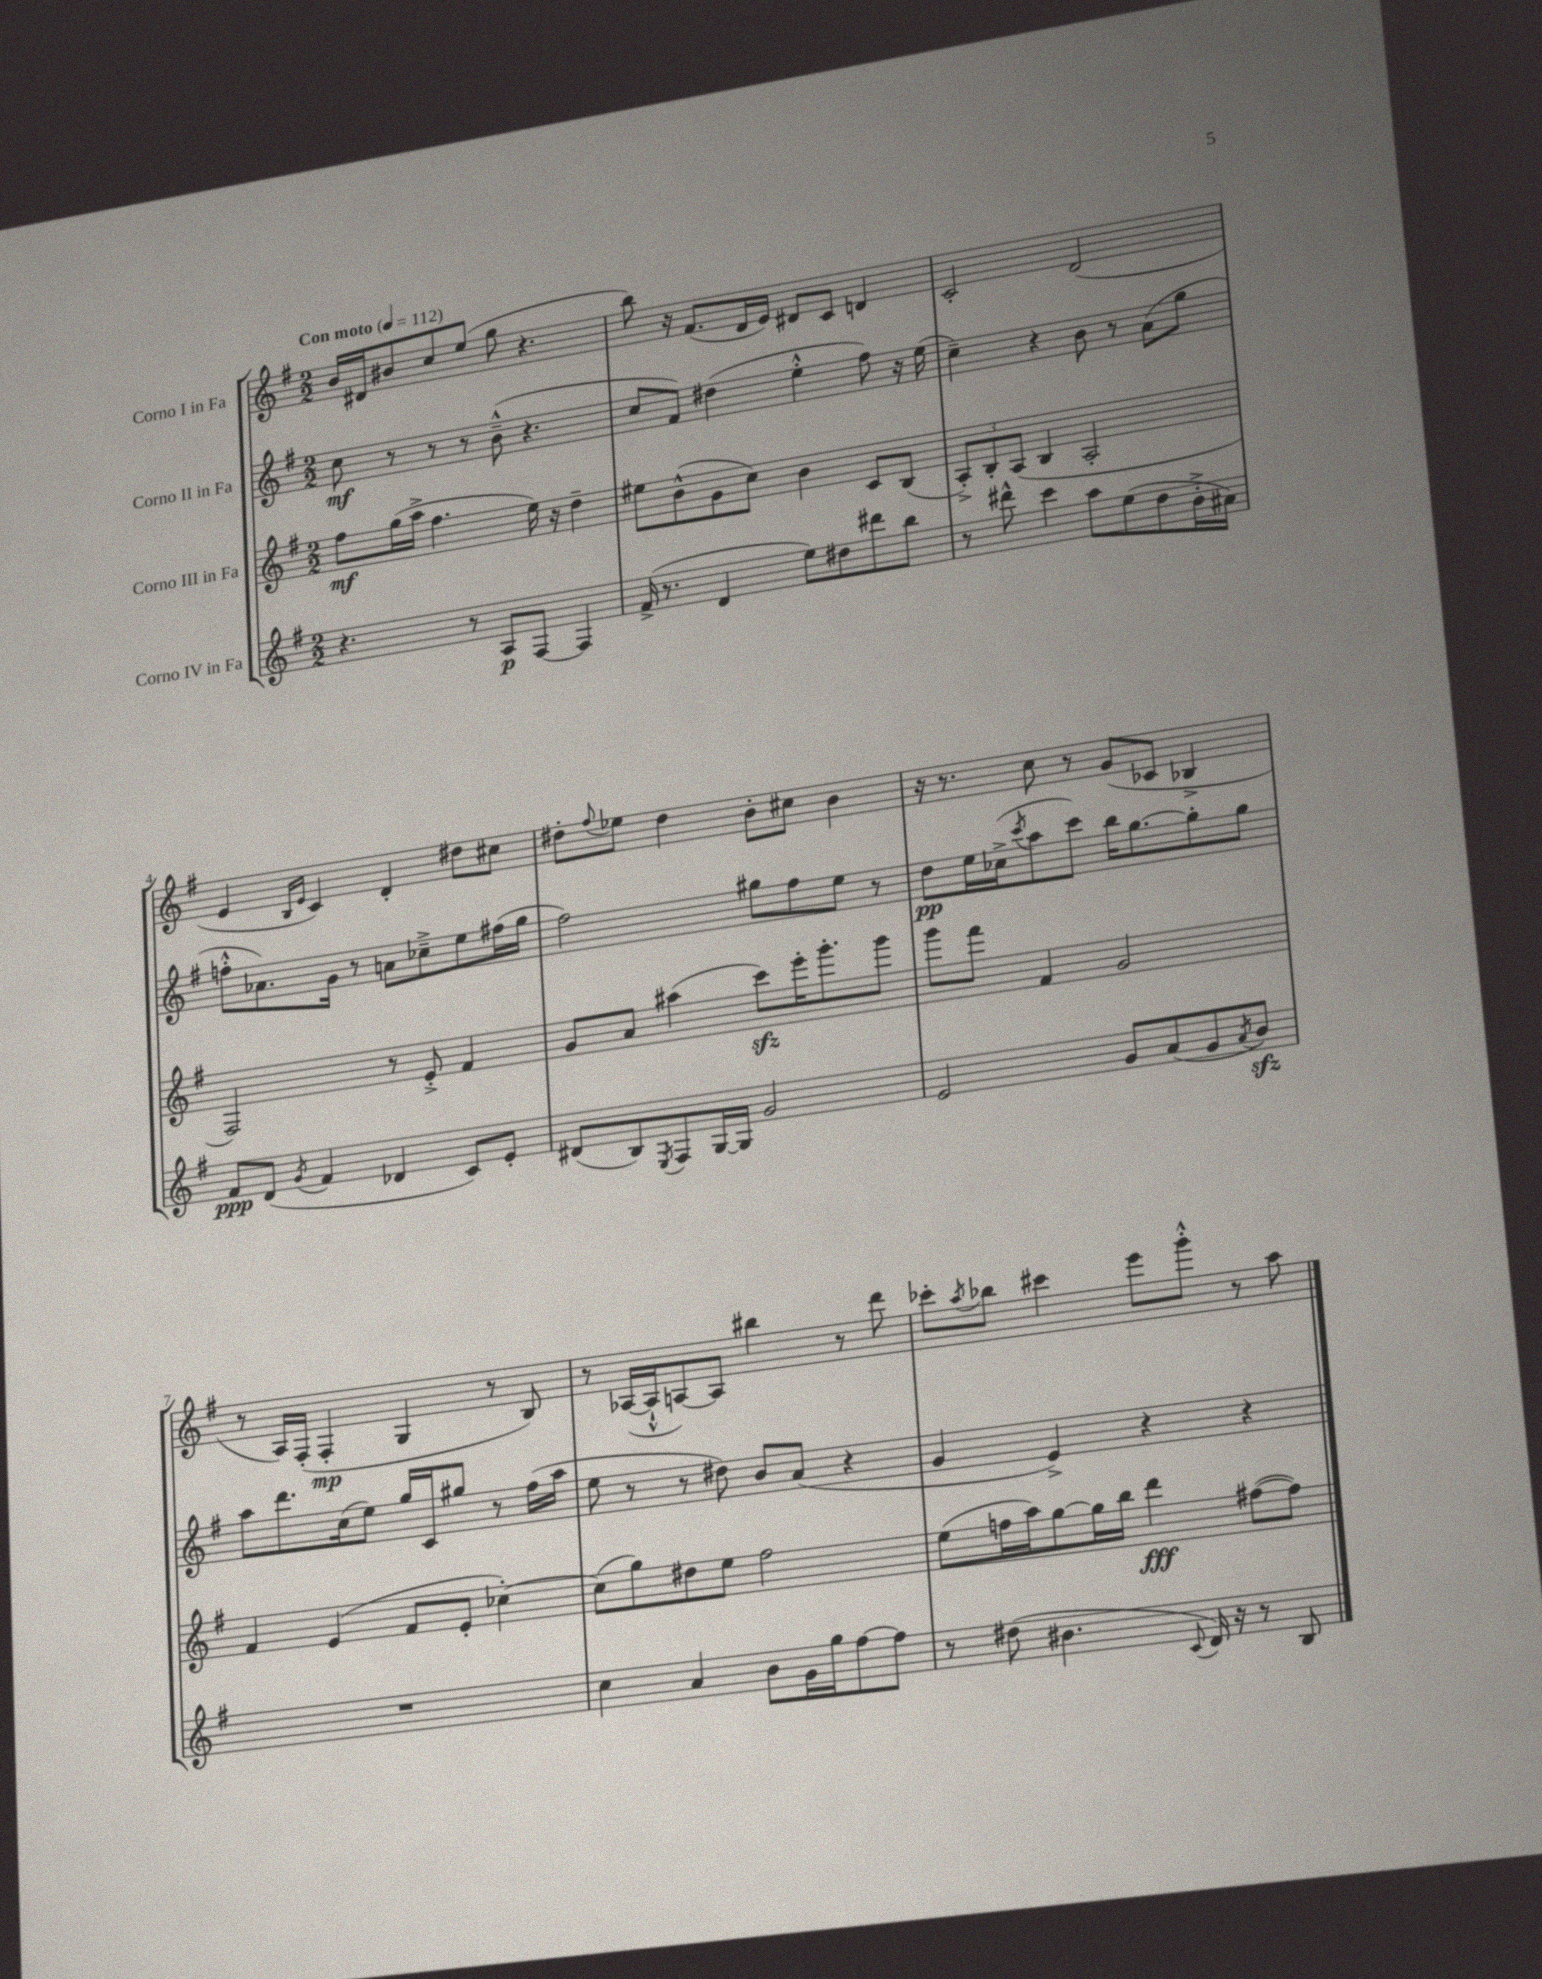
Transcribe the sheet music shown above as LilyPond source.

<<
\new StaffGroup <<
\new Staff = "s0" \with { instrumentName = "Corno I in Fa" } {
    \clef treble \key g \major \numericTimeSignature \time 2/2 \tempo "Con moto" 4 = 112
    b'16 dis'16 bis'8 c''8 e''8( g''8 r4. |
    b''8) r16 fis'8.( d'16 e'16) dis'8 c'8 d'4 |
    c'2-. d'2( |
    e'4 \grace { b16 e'16 } c'4) d'4-. dis''8 cis''8 |
    dis''8-. \appoggiatura { fis''8 } ees''8 dis''4 b'8-. cis''8 b'4 |
    r16 r8. c''8 r8 g'8( ces'8 bes4-> |
    r8 a16) fis16-.( fis4-.\mp g4 r8 b8) |
    r8 aes16~( aes16-!-^ a8~) a8 bis''4 r8 d'''8 |
    ces'''8-. \acciaccatura { a''8 } bes''8 cis'''4 e'''8 g'''8-.-^ r8 a''8 \bar "|." |
}
\new Staff = "s1" \with { instrumentName = "Corno II in Fa" } {
    \clef treble \key g \major \numericTimeSignature \time 2/2
    c''8\mf r8 r8 r8 b'8---^( r4. |
    c''8 fis'8) dis''4( e''4-.-^ fis''8) r16 e''16( |
    c''4--) r4 b'8 r8 a'8( g''8 |
    f''8-.-^ aes'8.) g'16 r8 a'8 ces''8---> e''8 fis''16( g''16 |
    fis''2) gis''8 fis''8 e''8 r8 |
    d''8\pp e''16 ces''16->( \acciaccatura { c'''8 } a''8 c'''8) b''16 g''8.~ g''8-. g''8 |
    a''8 d'''8. c''16( e''8) g''16 c'16 gis''8 r8 fis''16( a''16 |
    e''8 r8 r8 dis''8) b'8 a'8( r4 |
    g'4 e'4->) r4 r4 \bar "|." |
}
\new Staff = "s2" \with { instrumentName = "Corno III in Fa" } {
    \clef treble \key g \major \numericTimeSignature \time 2/2
    fis''8\mf g''16( a''16-> fis''4. e''16) r16 d''4-- |
    eis''8 b'8-^( g'8 c''8) b'4 c'8 b8( |
    \tuplet 3/2 { a8-.->) b8-. a8( } b4 a2-. |
    fis2) r8 e'8-.-> fis'4 |
    g'8 a'8 ais''4( c'''8\sfz) e'''16-. g'''8.-. g'''8 |
    g'''8 fis'''8 fis'4 g'2 |
    fis'4 e'4( fis'8 e'8-. ces''4~-.) |
    ces''8( g''8) dis''8 e''8 fis''2 |
    e''8( f''16 a''16) g''8~ g''16 b''16 d'''4\fff fis''8~( fis''8) \bar "|." |
}
\new Staff = "s3" \with { instrumentName = "Corno IV in Fa" } {
    \clef treble \key g \major \numericTimeSignature \time 2/2
    r4. r8 a8\p fis8~ fis4 |
    fis'16->( r8. d'4 e''8) dis''8 dis'''8 b''8 |
    r8 dis'''8-^ c'''4 a''8 e''8( d''8 b'16-.-> ais'16) |
    fis'8\ppp d'8( \acciaccatura { g'8 } fis'4 des'4 c'8) e'8-. |
    dis'8( b8) \acciaccatura { e8 } fis8 g16~ g16 g'2 |
    e'2 g'8 a'8( g'8 \acciaccatura { a'8 } b'8\sfz) |
    R1 |
    c''4 a'4 b'8 g'16 g''16 fis''8~ fis''8 |
    r8 dis''8( bis'4. \appoggiatura { c'8 } d'16) r16 r8 b8 \bar "|." |
}
>>
>>
